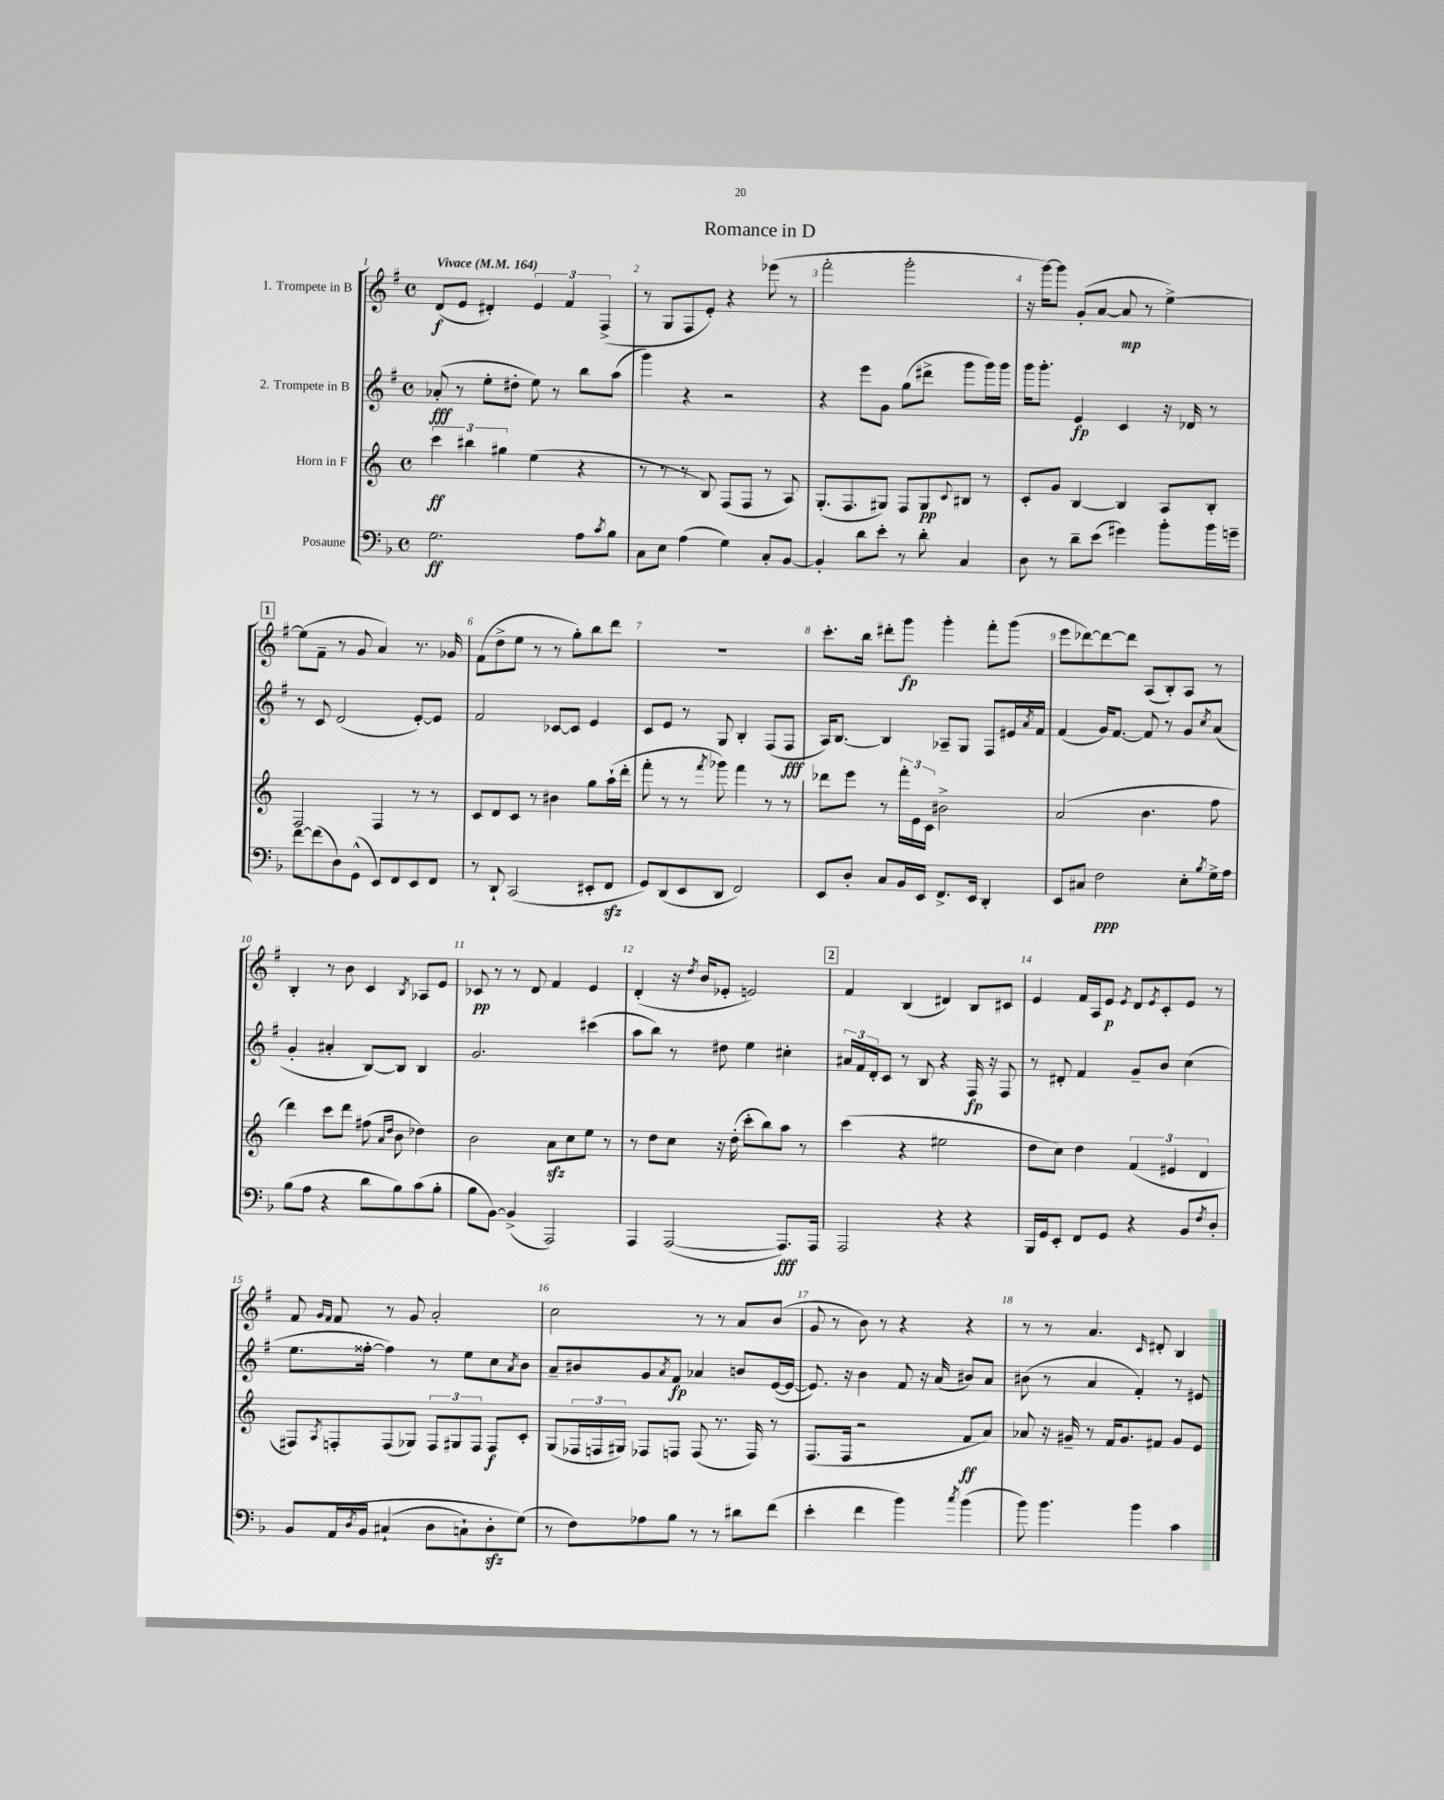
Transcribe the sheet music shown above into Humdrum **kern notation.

**kern	**kern	**kern	**kern
*staff4	*staff3	*staff2	*staff1
*clefF4	*clefG2	*clefG2	*clefG2
*k[b-]	*k[]	*k[f#]	*k[f#]
*M4/4	*M4/4	*M4/4	*M4/4
*met(c)	*met(c)	*met(c)	*met(c)
*MM164	*MM164	*MM164	*MM164
2.G\	6ccc\	(8a-'/	(8d/L
.	.	8r	8e/J
.	6bb#\	.	.
.	.	8ee'\L	4d#'/)
.	6gg#\	.	.
.	.	8dd#'\J	.
.	(4ee\	8ee\)	6e/
.	.	8r	.
.	.	.	6f#/
8A\L	4r	8bb\L	.
.	.	.	(6F#^/
8qc/	.	.	.
8B-\J	.	(8aa\J	.
=	=	=	=
8C\L	8r	4ggg\)	8r
8E\J	8r	.	8G/L
(4A\	8r	4r	8F#/
.	8B/)	.	8e'/J)
4G\)	(8F/L	2r	4r
.	8F/J	.	.
8C'/L	8r	.	(8eee-\
[8BB-/J	8A/)	.	8r
=	=	=	=
4BB-'/]	(8.G'/L	4r	2fff#'\
.	8.F/	.	.
8d\L	.	8eee\L	.
8e'\J	8G#/J)	8g\J	.
8r	8F/L	(8gg\L	2ggg'\
8d'\	8G#/	8ddd#^\J	.
.	8qqc/	.	.
4C/	8B#/J	8ggg\L	.
.	8r	16ggg\L)	.
.	.	16ggg\JJ	.
=	=	=	=
8D\	8c'/L	16ggg\LK	16r
.	.	8.ggg'\J	[16ggg\LK)
8r	8g/J	.	8ggg\]J
8d~\L	[4B/	4e/	(8g'/L
(8e\J	.	.	[8a/J
4g#\)	4B/]	4c/	8a/]
.	.	.	8r
8b-'\L	8A/L	16r	[4ee^\)
.	.	16d-/	.
16b-\L	8B'/J	8r	.
16g~\JJ	.	.	.
=	=	=	=
[8f\L	2F/	8r	(8ee\]L
(8f\]	.	8c/	8f#~\J
8D\)	.	(2d/	8r
(8GG^^\J	.	.	8g/
8EE/L)	4F/	.	4a/)
8FF/	.	.	.
8EE/	8r	[8e'/L)	8.r
8FF/J	8r	8e/]J	.
.	.	.	16g-/
=	=	=	=
8r	8c/L	2f#/	(8f#\L
8DD`/	8d/	.	8dd^\
(2CC/	8c/J	.	8ee\J
.	8r	.	8r
.	4b#\	[8c-/L	8r
.	.	8c-/]J	8gg'\L)
8EE#'/L	8gg\L	4e/	8bb\
8FF/J	(16aa`\L	.	8ddd\J
.	16ddd'\JJ	.	.
=	=	=	=
8GG/L)	8fff'\	8c/L	1r
(8DD/	8r	8e/J	.
8EE/	8r	8r	.
.	8qfff/	.	.
8DD/J	8ggg-\)	8G/	.
2FF/)	4fff\	4B'/	.
.	8r	(8F#/L	.
.	8r	8F#/J	.
=	=	=	=
8EE/L	8ddd-\L	16A/LK)	8.ccc'\L
.	.	[8.B/J	.
8D'/J	8eee\J	.	.
.	.	.	16bb\Jk
8C/L	8r	4B/]	8ddd#'\L
16BB-/L	24fff'\LL	.	8ggg\J
.	24e\	.	.
16EE/JJ	.	.	.
.	24c\JJ	.	.
8.FF^/L	2b#^\	8A-~/L	4ggg'\
.	.	8G/J	.
16EE/Jk	.	.	.
4DD'/	.	8F#/L	8fff#'\L
.	.	16e#/L	(8ggg\J
.	.	8qa/	.
.	.	16f#/JJ	.
=	=	=	=
8EE/L	(2a/	(4f#/	8eee\L
8C#/J	.	.	[8ddd-\)
2F\	.	16g/LK)	8ddd-\_
.	.	[8.f#/J	.
.	.	.	8ddd-\]J
.	4.b\	8f#/]	(8A/L
.	.	8r	8B'/)
8E'\L	.	8g/L	8A/J
8qB-/	.	8qcc/	.
16G^\L	8ff\	(8a/J	8r
16A\JJ	.	.	.
=	=	=	=
(8B-\L	4ddd\)	4g'/	4B'/
8A\J	.	.	.
4r	8ccc\L	4a#'/	8r
.	8ddd\J	.	8b\
8d\L	(8ff#\	[8B/L)	4c/
.	16qqa/LL	.	.
.	16qqdd/JJ	.	.
8B-\)	8b\	8B/]J	.
.	.	.	8qB/
(8c\	4dd-\)	4B/	8A-/L
8B-'\J	.	.	8e/J
=	=	=	=
8B-\L	2b\	2.g/	8c-/
[8BB-\J)	.	.	8r
(4BB-^/]	.	.	8r
.	.	.	8d/
2AAA/)	8a\L	.	4f#/
.	8cc\	.	.
.	8ee\J	(4ccc#\	4e/
.	8r	.	.
=	=	=	=
4AAA/	8r	8aa\L	(4d'/
.	8dd\L	8bb\J)	.
([2AAA/	8cc\J	8r	16r
.	.	.	8qdd/
.	.	.	16b/LK
.	16r	8dd#\	8e-'/J
.	(16dd'\	.	.
.	8ccc'\L	4ee\	2e/)
.	8bb\)	.	.
8.AAA/]L)	8aa\J	4cc#'\	.
.	8r	.	.
16AAA/Jk	.	.	.
=	=	=	=
2AAA/	(4ccc\	24a#/LL	4f#/
.	.	24f#/	.
.	.	24d'/J	.
.	.	8c/J	.
.	4r	8r	(4B/
.	.	8B/	.
4r	2ee#\	4r	4d#/)
4r	.	16F#/	8B/L
.	.	16r	.
.	.	8F#/	8c#/J
=	=	=	=
16BBB-/LL	8dd\L	8r	4e/
16GG/J	.	.	.
8EE'/J	8cc\J)	8d#'/	.
8FF/L	4dd\	4f#/	16f#/LL
.	.	.	16A/J
8GG/J	.	.	8e/J
.	.	.	8qe/
4r	(6f/	8g~/L	8d/L
.	.	.	8qe/
.	.	8b/J	8c'/
.	6e#/	.	.
8BB-/L	.	(4cc\	8e/J
.	6d/	.	.
8qF/	.	.	.
8D'/J	.	.	8r
=	=	=	=
8BB-/L	8F#/L)	8.ee\L	8f#/
.	.	.	16qqg/LL
.	8qA/	.	16qqf#/JJ
&(16AA/L	8F'/	.	8f#/
8qD/	.	.	.
16BB-/JJ	.	[16ff##'\Jk	.
(4C#`/	(8F/	4ff##\])	8r
.	8G-/J)	.	8g/
8D\L	12F/L	8r	2a'/
.	12G#/	.	.
8C`\)	.	8ee\L	.
.	12F/J	.	.
8D'\	8F/L	8cc\	.
.	.	8qa/	.
(8G\J&)	8c'/J	8b\J	.
=	=	=	=
8r	(8G/L	8a~/L	2cc\
8F\L)	24F-/L	8b#/	.
.	24F/	.	.
.	24G#/JJ)	.	.
8A-\	8F-/L	8g/	.
.	.	8qa/	.
8B-\J	8F/J	8f#/J	.
8r	(8F/	4a-/	8r
8r	8.r	.	8r
8d#\L	.	8b/L	8a/L
.	16F/)	.	.
(8f\J	8r	([16e/L	(8b/J
.	.	16e/_JJ	.
=	=	=	=
4e'\	(8.F/L	8.e/])	8g/
.	.	.	8r
.	16F/Jk	16r	.
4f\	2r	4b\	8b\)
.	.	.	8r
4b-\)	.	8f#/	4r
.	.	16r	.
.	.	(16a/	.
8qcc/	.	.	.
(4b-\	8f/L	8b#/L)	4r
.	8a/J)	8a/J	.
=	=	=	=
8b-\)	8a-/	(8b#\	8r
4.b-\	16r	8r	8r
.	16g#~/	.	.
.	8r	4a/	4.a/
.	16f/LK	.	.
.	8.g#/	.	.
4b-\	.	4f#'/)	.
.	.	.	16qqc/
.	8f#/J	.	8d#'/
4c\	8g#/L	8r	4B/
.	8e/J	8e#/	.
==	==	==	==
*-	*-	*-	*-
